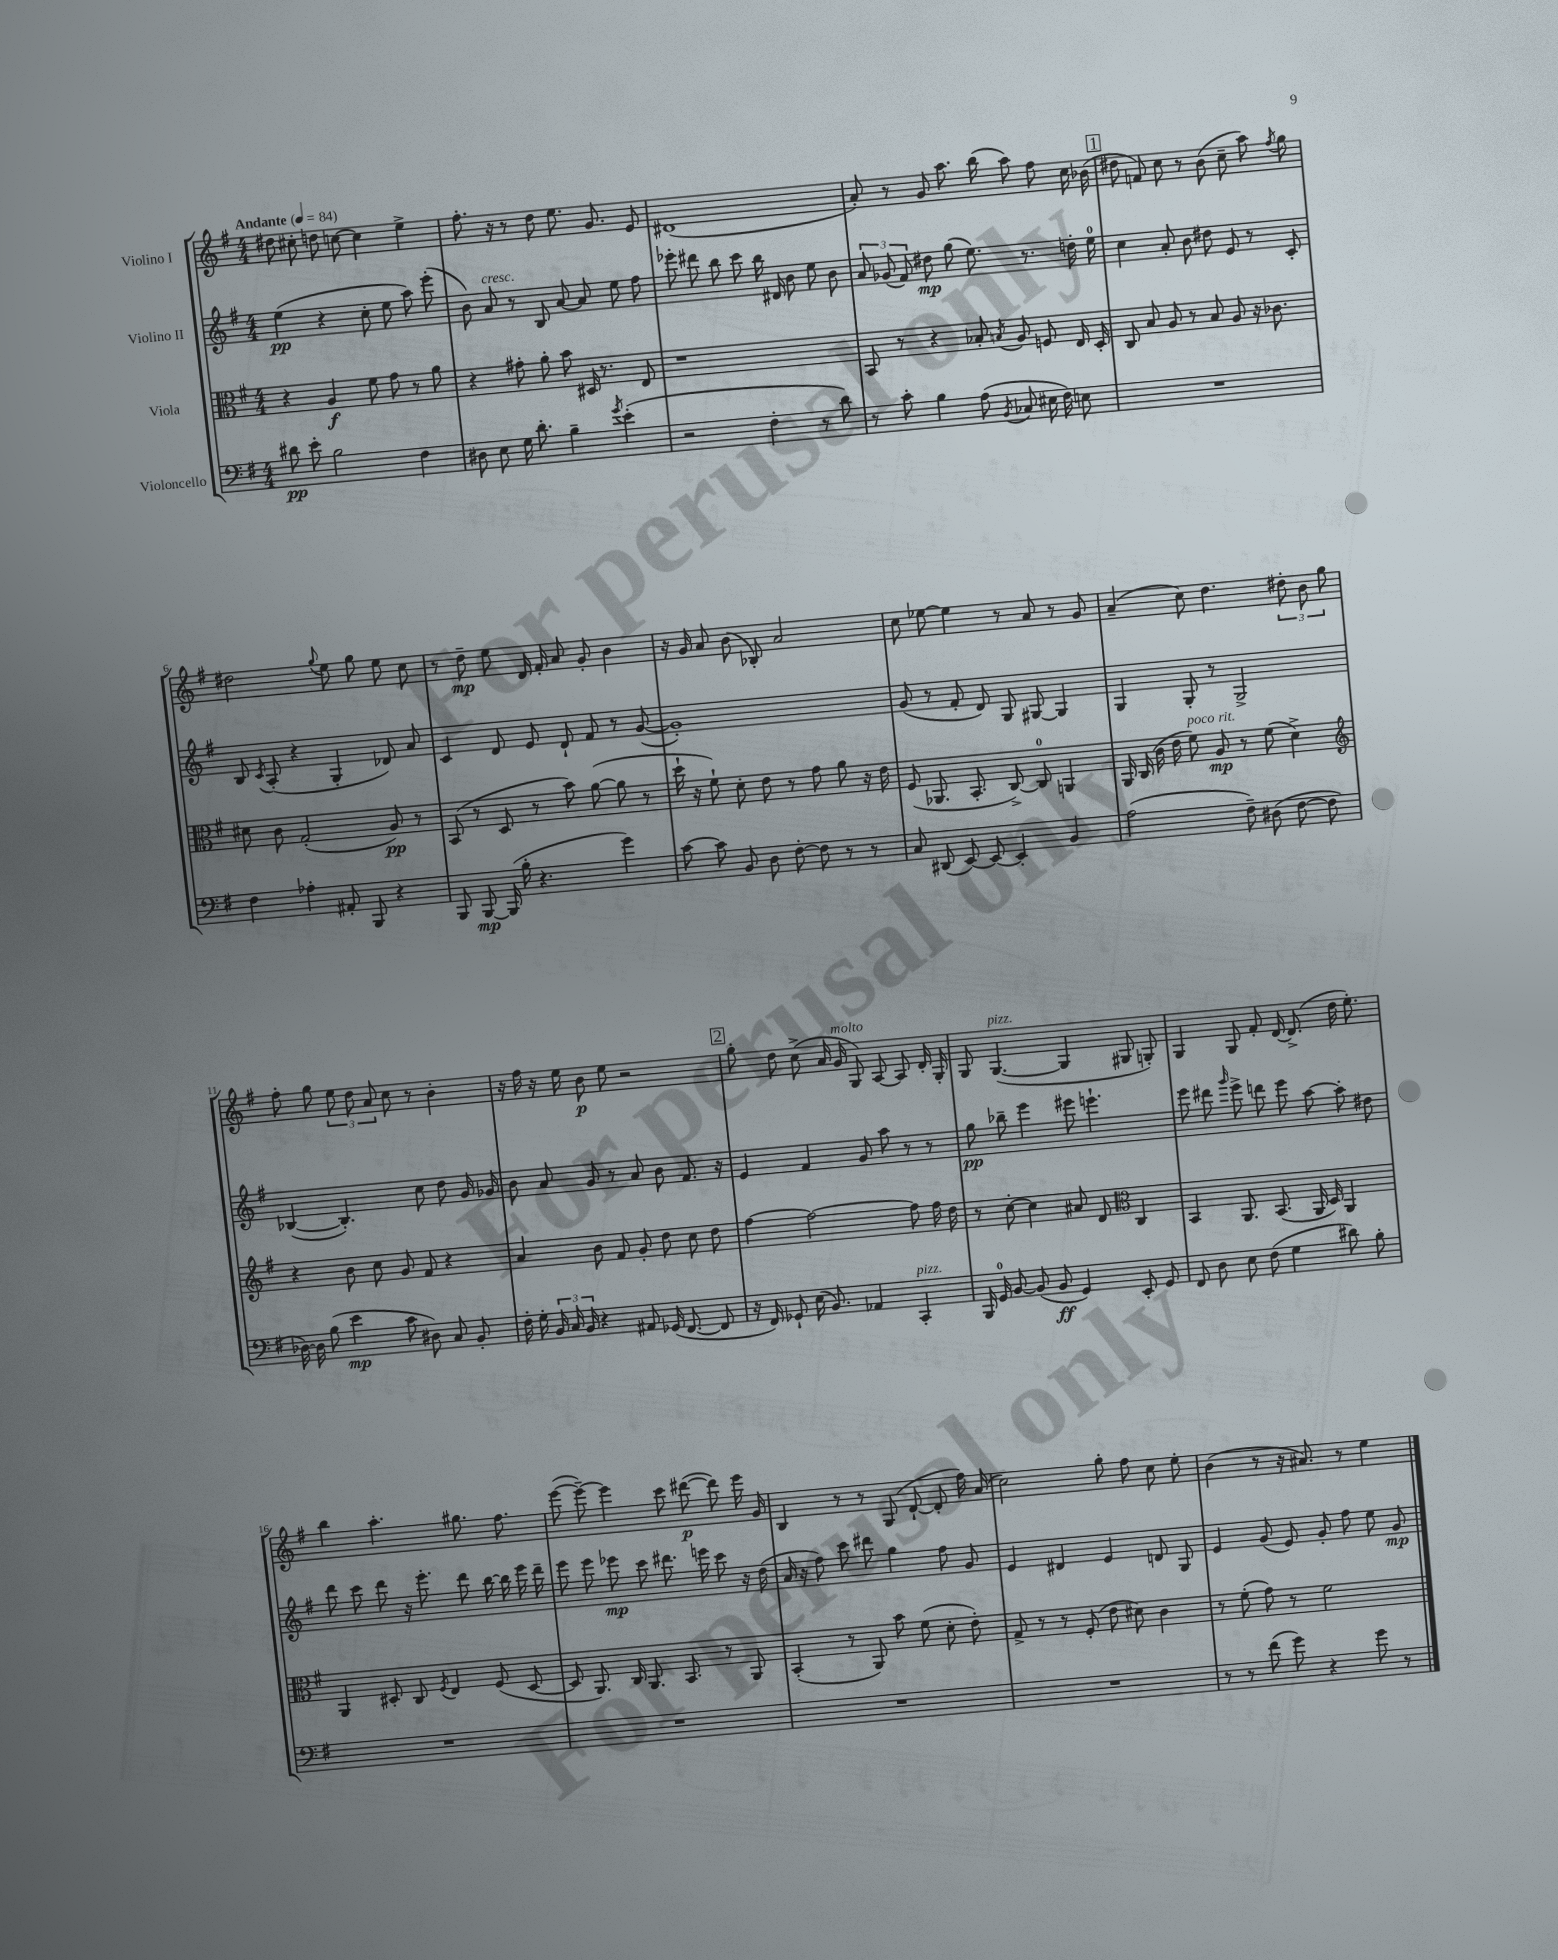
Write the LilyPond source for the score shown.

<<
\new StaffGroup <<
\new Staff = "s0" \with { instrumentName = "Violino I" } {
    \clef treble \key g \major \numericTimeSignature \time 4/4 \tempo "Andante" 4 = 84
    \autoBeamOff dis''8 cis''8-. d''8 c''8~ c''4 e''4-> |
    fis''8.-. r16 r8 d''8 e''8. g'8. e'8 |
    dis'1( |
    a'8-.) r8 g'8 a''8. b''16( a''8) fis''8 c''16 bes'16( |
    \mark \markup { \box "1" } dis''8 f'8) c''8 r8 b'8( c''8-- a''8) \acciaccatura { fis''8 } g''8 |
    dis''2 \appoggiatura { g''8 } e''8 g''8 e''8 c''8 |
    r8 d''8--\mp e''8 d'16 fis'16-. a'8 g'8-. b'4 |
    r16 g'16 a'8 b'8( bes8-.) a'2 |
    c''8 ees''8~ ees''4 r8 a'8 r8 g'8 |
    a'4--( c''8) d''4. \tuplet 3/2 { dis''8-. b'8 g''8 } |
    fis''8-. g''8 \tuplet 3/2 { e''8 d''8 a'8 } c''8 r8 b'4-. |
    r16 fis''16 r16 e''16 b'8\p e''8 r2 |
    \mark \markup { \box "2" } g''8-. d''8 c''8->( a'16 g'16^\markup { \italic "molto" } g8) a8~ a8 d'16-. g16-. |
    g8 g4.~^\markup { \italic "pizz." }( g4 gis8 g8-.) |
    g4 g8 fis'8-. d'16~ d'8.->( d''16 e''8.-.) |
    b''4 a''4.-. gis''8. fis''8. |
    e'''8~( e'''8~--) e'''4 c'''8 dis'''8~\p( dis'''8) e'''16 g'16 |
    b4 r8 r8 g8( d'8~-! d'8-. fis''16) a'16( |
    c''2) g''8-. fis''8 c''8 e''8-. |
    b'4( r8 r16 ais'8.) r8 e''4 \bar "|." |
}
\new Staff = "s1" \with { instrumentName = "Violino II" } {
    \clef treble \key g \major \numericTimeSignature \time 4/4
    \autoBeamOff e''4\pp( r4 c''8-. e''8 a''8) e'''8-.( |
    b'8) a'8^\markup { \italic "cresc." } r8 b8 a'8~ a'8 e''8 fis''8 |
    ees'''8-. dis'''8 b''8 c'''8 b''16 dis'16 b'8 e''8 b'8 |
    \tuplet 3/2 { a'8 ges'8( fis'8) } dis''8\mp g''8( e''8.) r8. d''16-. e''16-0 |
    \mark \markup { \box "1" } c''4 a'8-. b'8 dis''8 e'8 r8 c'8-. |
    b8 \acciaccatura { c'8 } a8-.( r4 g4-. des'8) a'8 |
    c'4 d'8 e'8 d'8-! fis'8 r8 g'8~( |
    g'1-.) |
    g'8( r8 fis'8-. d'8) g8 gis8~ gis4 |
    g4 g8-. r8 g2-> |
    bes4~( bes4.-.) c''8 d''8 g'16 ges'16 |
    b'8 a'8 g'8 r8 a'8 b'8 fis'8. r16 |
    \mark \markup { \box "2" } e'4 fis'4 g'8 a''8 r8 r8 |
    g''8\pp bes''8-- e'''4 eis'''8 e'''4.-! |
    e'''8 dis'''8 \grace { g'''16 } e'''8-> d'''8 e'''8 a''8~ a''8-. dis''8 |
    d'''8 c'''8 d'''8 r16 e'''8.-. d'''8 b''16~ b''16 e'''16 d'''16-- |
    e'''8 e'''8 ees'''8\mp c'''8 dis'''8. e'''16 c'''8 r16 d''16( |
    a'16 r16 fis''8) c'''8 dis'''8 g''4 fis''8 g'8 |
    e'4 dis'4 e'4 d'8 g8 |
    e'4 g'8( e'8) g'8-. fis''8 e''8 g'8\mp \bar "|." |
}
\new Staff = "s2" \with { instrumentName = "Viola" } {
    \clef alto \key g \major \numericTimeSignature \time 4/4
    \autoBeamOff r4 a4\f fis'8 g'8 r8 a'8 |
    r4 gis'8-. a'8-. b'8 dis16 r8. e8 |
    r1 |
    b,8 r8 r4 bes8-. \acciaccatura { b8 } a8 f8 e16 d16-. |
    \mark \markup { \box "1" } c8 b8 a8 r8 b8 a8 r16 ces'8. |
    dis'8 c'8 g2-.( a8\pp) r8 |
    b,8( r8 d8 r8 b'8) a'8~( a'8 r8 |
    d''16-! r16 fis'8-!) d'8-. e'8 r8 g'8 a'8 r16 e'16 |
    fis8( aes,8. b,8.-. c8~->) c8-0 a,4 |
    a,16 c16( c'16 e'16 fis'8^\markup { \italic "poco rit." }) a8\mp r8 fis'8( d'4->) |
    \clef treble r4 b'8 c''8 g'8 fis'8 r4 |
    a'4 b'8 fis'8 g'8-. d''8 c''8 d''8 |
    \mark \markup { \box "2" } fis''4~ fis''2~ fis''8 fis''16 d''16 |
    r8 c''8~-. c''4 ais'8 d'8 \clef alto c4 |
    b,4 a,8. b,8.( a,16 d16) a,4 |
    a,4 dis8-. c8 \acciaccatura { fis8 } e4 fis8( dis8~ |
    dis8 a,8.) c16 a,8. b,8. r8 a,8 |
    b,4-.( r8 a,8) b'8 fis'8( d'8-. e'8-.) |
    g8-> r8 r8 fis8-.( e'8 dis'8) c'4 |
    r8 fis'8-.( g'8) r8 fis'2 \bar "|." |
}
\new Staff = "s3" \with { instrumentName = "Violoncello" } {
    \clef bass \key g \major \numericTimeSignature \time 4/4
    \autoBeamOff dis'8\pp e'8-. b2 fis4 |
    dis8 e8 g16 d'8.-. b4-- \acciaccatura { g'8 } e'4-.( |
    r2 fis4-. r8 d'8) |
    r8 c'8-. b4 a8( \acciaccatura { b,8 } ces8 eis16 fis16) e8 |
    \mark \markup { \box "1" } R1 |
    fis4 aes4-. ais,8-. b,,8 r4 |
    b,,8 b,,8~\mp b,,16( b16-. r4. g'4) |
    c'8~ c'8 b,8 d8 fis8~-. fis8 r8 r8 |
    c8 dis,8( e,8~) e,8~ e,4-. b,4 |
    a2( fis8--) dis8( fis8~ fis8 |
    des16~) des16 b8( e'4\mp c'8 dis8) c8 b,8-. |
    fis16-. g16-. \tuplet 3/2 { b,16 c16 b,16 } r4 ais,8 ges,16( fis,8.~ fis,8 |
    \mark \markup { \box "2" } r16 fis,16) ges,8-! e16( b,8.) aes,4 c,4-.^\markup { \italic "pizz." } |
    b,,16 g,16-0 b,8~ b,8( b,8\ff g,4) e,8-. g,8 |
    fis,8 d8 e8 fis8( g4 dis'8) b8-. |
    R1 |
    R1 |
    R1 |
    R1 |
    r8 r8 fis'8( g'8) r4 g'8 r8 \bar "|." |
}
>>
>>
